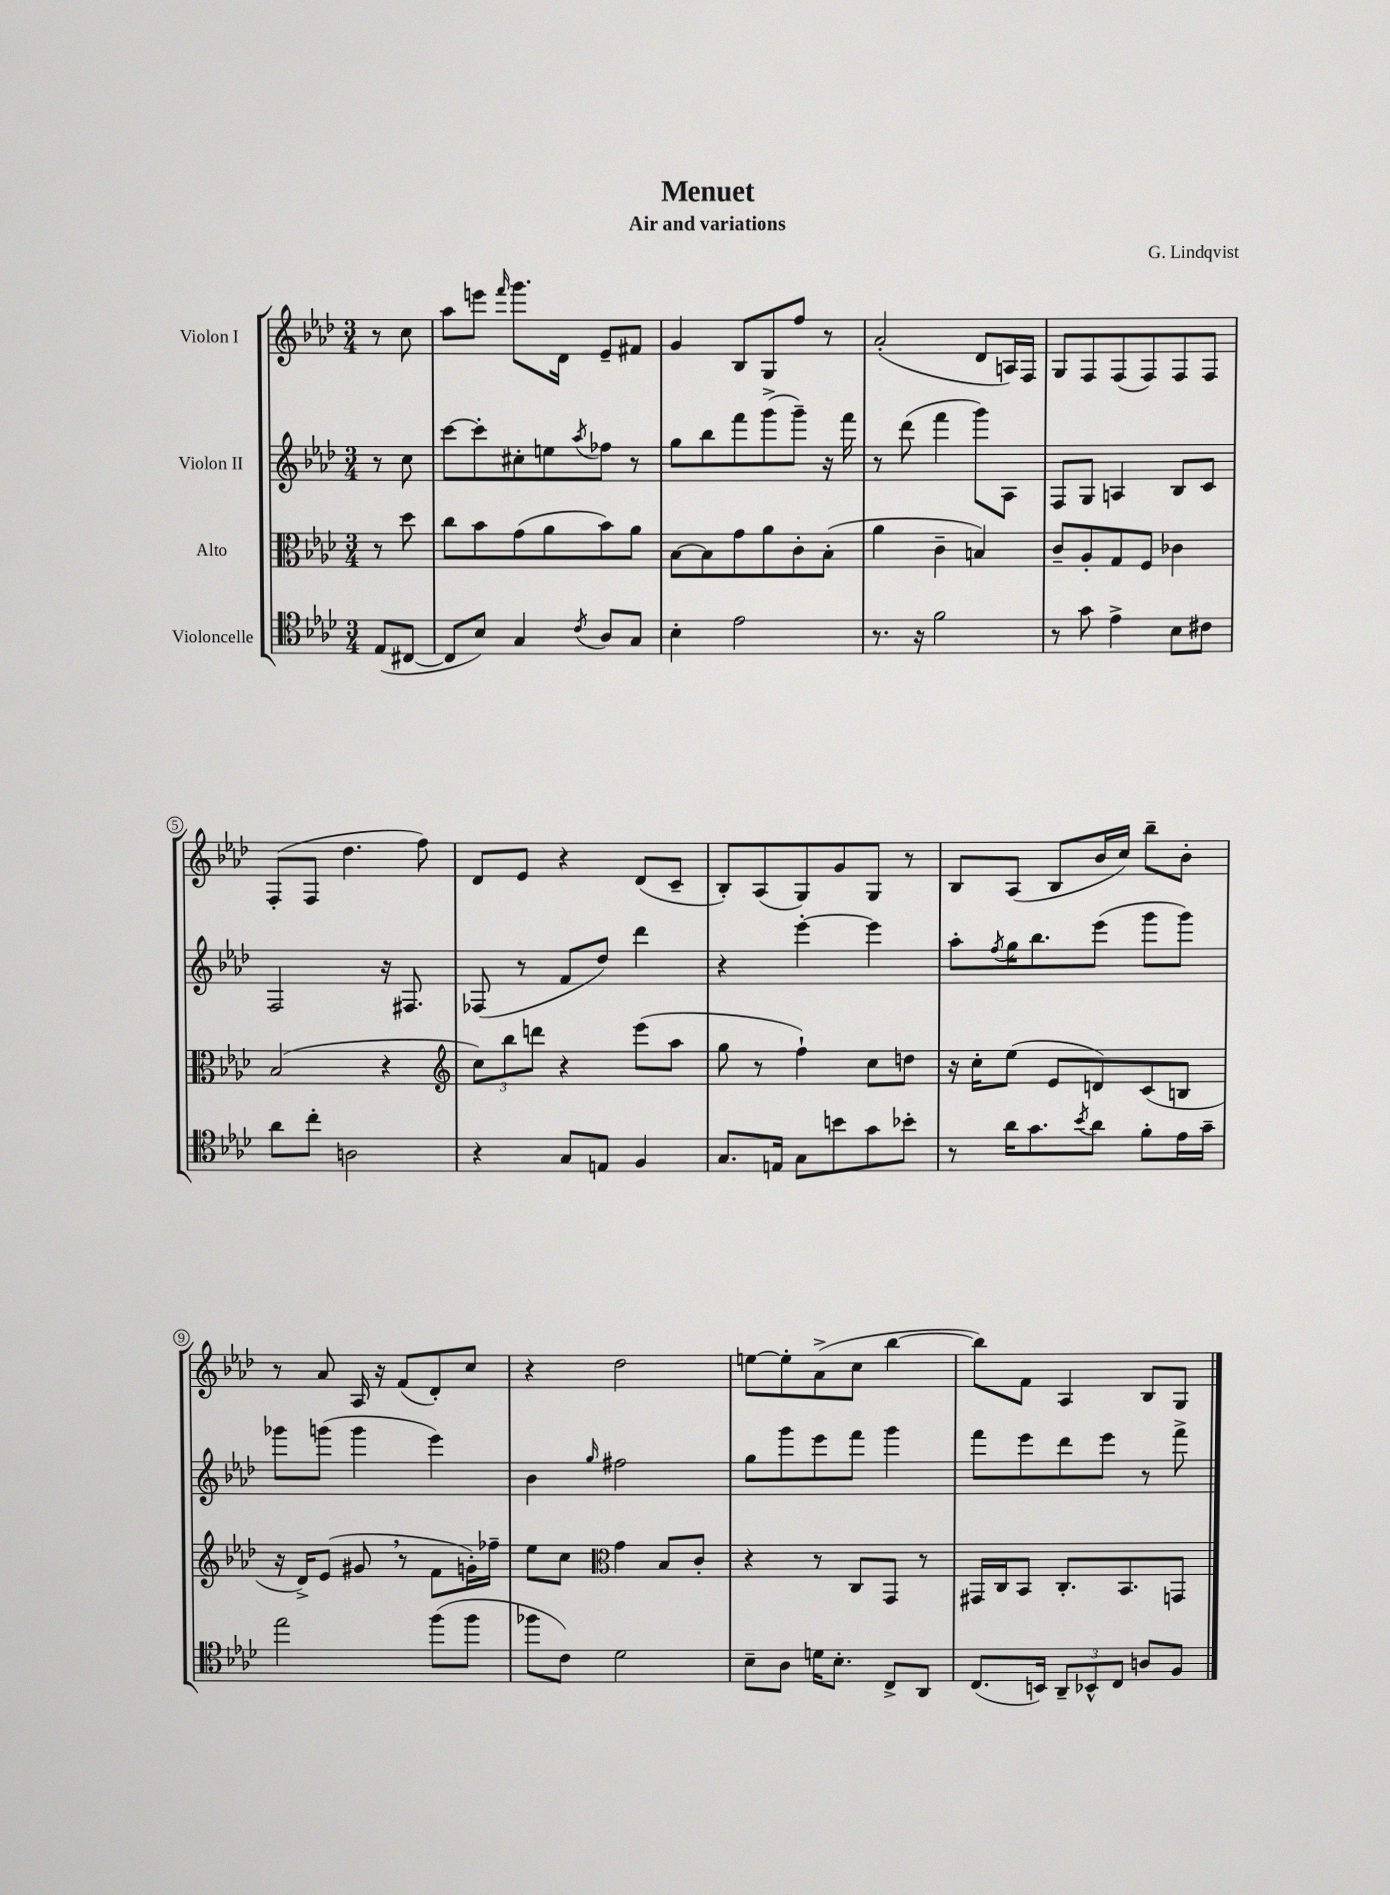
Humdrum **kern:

**kern	**kern	**kern	**kern
*part4	*part3	*part2	*part1
*staff4	*staff3	*staff2	*staff1
*I"Violoncelle	*I"Alto	*I"Violon II	*I"Violon I
*clefC4	*clefC3	*clefG2	*clefG2
*k[b-e-a-d-]	*k[b-e-a-d-]	*k[b-e-a-d-]	*k[b-e-a-d-]
*M3/4	*M3/4	*M3/4	*M3/4
=	=	=	=
(8E-/L	8r	8r	8r
[8C#X/J	8dd-\	8cc\	8cc\
=1	=1	=1	=1
8C#/L]	8cc\L	[8ccc\L	8aa-\L
8B-/J)	8b-\	8ccc'\]	8eeen\J
.	.	.	16qqfff/
4G/	(8g\	8cc#X'\	8.ggg\L
.	8a-\	8een\	.
.	.	.	16d-\Jk
8qc/	.	8qaa-/	.
8A-/L	8b-\)	8ff-X\J	8e-~/L
8G/J	8a-\J	8r	8f#X/J
=2	=2	=2	=2
4B-'\	[8B-\L	8gg\L	4g/
.	8B-\]	8bb-\	.
2e-\	8g\	8fff\	8B-/L
.	8a-\	(8ggg^\	8G/
.	8c'\	8ggg~\J)	8ff/J
.	(8B-'\J	16r	8r
.	.	16fff\	.
=3	=3	=3	=3
8.r	4a-\	8r	(2a-'/
.	.	(8ddd-\	.
16r	.	.	.
2f\	4c~\	4fff\	.
.	4Bn/)	8ggg\L)	8d-/L
.	.	8A-\J	16An/L)
.	.	.	16F/JJ
=4	=4	=4	=4
8r	8c~/L	8F/L	8G/L
8g\	8A-'/	8G/J	8F/
4e-^\	8G/	4An/	(8F/
.	8F/J	.	8F/)
8B-\L	4c-X\	8B-/L	8F/
8c#X\J	.	8c/J	8F/J
!!LO:LB:g=z
=5	=5	=5	=5
8a-\L	(2B-/	2F/	(8F'/L
8cc'\J	.	.	8F/J
2An\	.	.	4.dd-\
.	4r	16r	.
.	.	8.F#X/	.
.	.	.	8ff\)
=6	=6	=6	=6
*	*clefG2	*	*
4r	12cc\L)	(8F-X/	8d-/L
.	12bb-\	.	.
.	.	8r	8e-/J
.	12dddn\J	.	.
8G/L	4r	8f/L	4r
8En/J	.	8dd-/J)	.
4F/	(8eee-\L	4ddd-\	(8d-/L
.	8aa-\J	.	8c~/J
=7	=7	=7	=7
8.G/L	8gg\	4r	8B-'/L)
.	8r	.	(8A-/
16En/Jk	.	.	.
8G\L	4ff`\)	[4eee-'\	8G/)
8bn\	.	.	8g/
8g\	8cc\L	4eee-\]	8G/J
8b-X'\J	8ddn\J	.	8r
=8	=8	=8	=8
8r	16r	8aa-'\L	8B-/L
.	16cc'\KL	.	.
.	.	8qff/	.
16a-\KL	(8ee-\J	16gg\K	(8A-/J
8.g\	.	8.bb-\	.
.	8e-/L	.	8B-/L
8qb-/	.	.	.
8a-\J	8dn/)	(8eee-\J	16b-/L
.	.	.	16cc/JJ)
8f'\L	(8c/	8ggg\L	8bb-~\L
16e-\L	8Bn/J	8ggg\J)	8b-'\J
16g~\JJ	.	.	.
!!LO:LB:g=z
=9	=9	=9	=9
2ee-\	16r	8ggg-X\L	8r
.	16d-^/KL)	.	.
.	(8e-/J	(8gggn\J	8a-/
.	8g#X,/	4ggg\	16A-/
.	.	.	16r
.	8r	.	(8f/L
(8ff\L	8f\L	4eee-\)	8d-'/)
8ff\J	16gn'\L)	.	8cc/J
.	16ff-X~\JJ	.	.
=10	=10	=10	=10
8ff-X\L	8ee-\L	4b-\	4r
8c\J)	8cc\J	.	.
*	*clefC3	*	*
.	.	16qqgg/	.
2d-\	4g\	2ff#X\	2dd-\
.	8B-/L	.	.
.	8c'/J	.	.
=11	=11	=11	=11
8B-~\L	4r	8gg\L	[8een\L
8A-\J	.	8ggg\	8ee'\]
16dn\KL	8r	8eee-\	(8a-^\
8.B-'\J	.	.	.
.	8C/L	8fff\J	8cc\J
8C^/L	8GG/J	4ggg\	[4bb-\
8AA-/J	8r	.	.
=12	=12	=12	=12
(8.C/L	16GG#X/LL	8fff\L	8bb-\L])
.	16C/J	.	.
.	8BB-/J	8eee-\	8f\J
16BBn/Jk)	.	.	.
12AA-~/L	8.C'/L	8ddd-\	4A-/
12BB-X^^/	.	.	.
.	.	8eee-\J	.
12C/J	.	.	.
.	8.BB-/	.	.
8An/L	.	8r	8B-/L
8F/J	8GGn/J	8fff^\	8G/J
==	==	==	==
*-	*-	*-	*-
